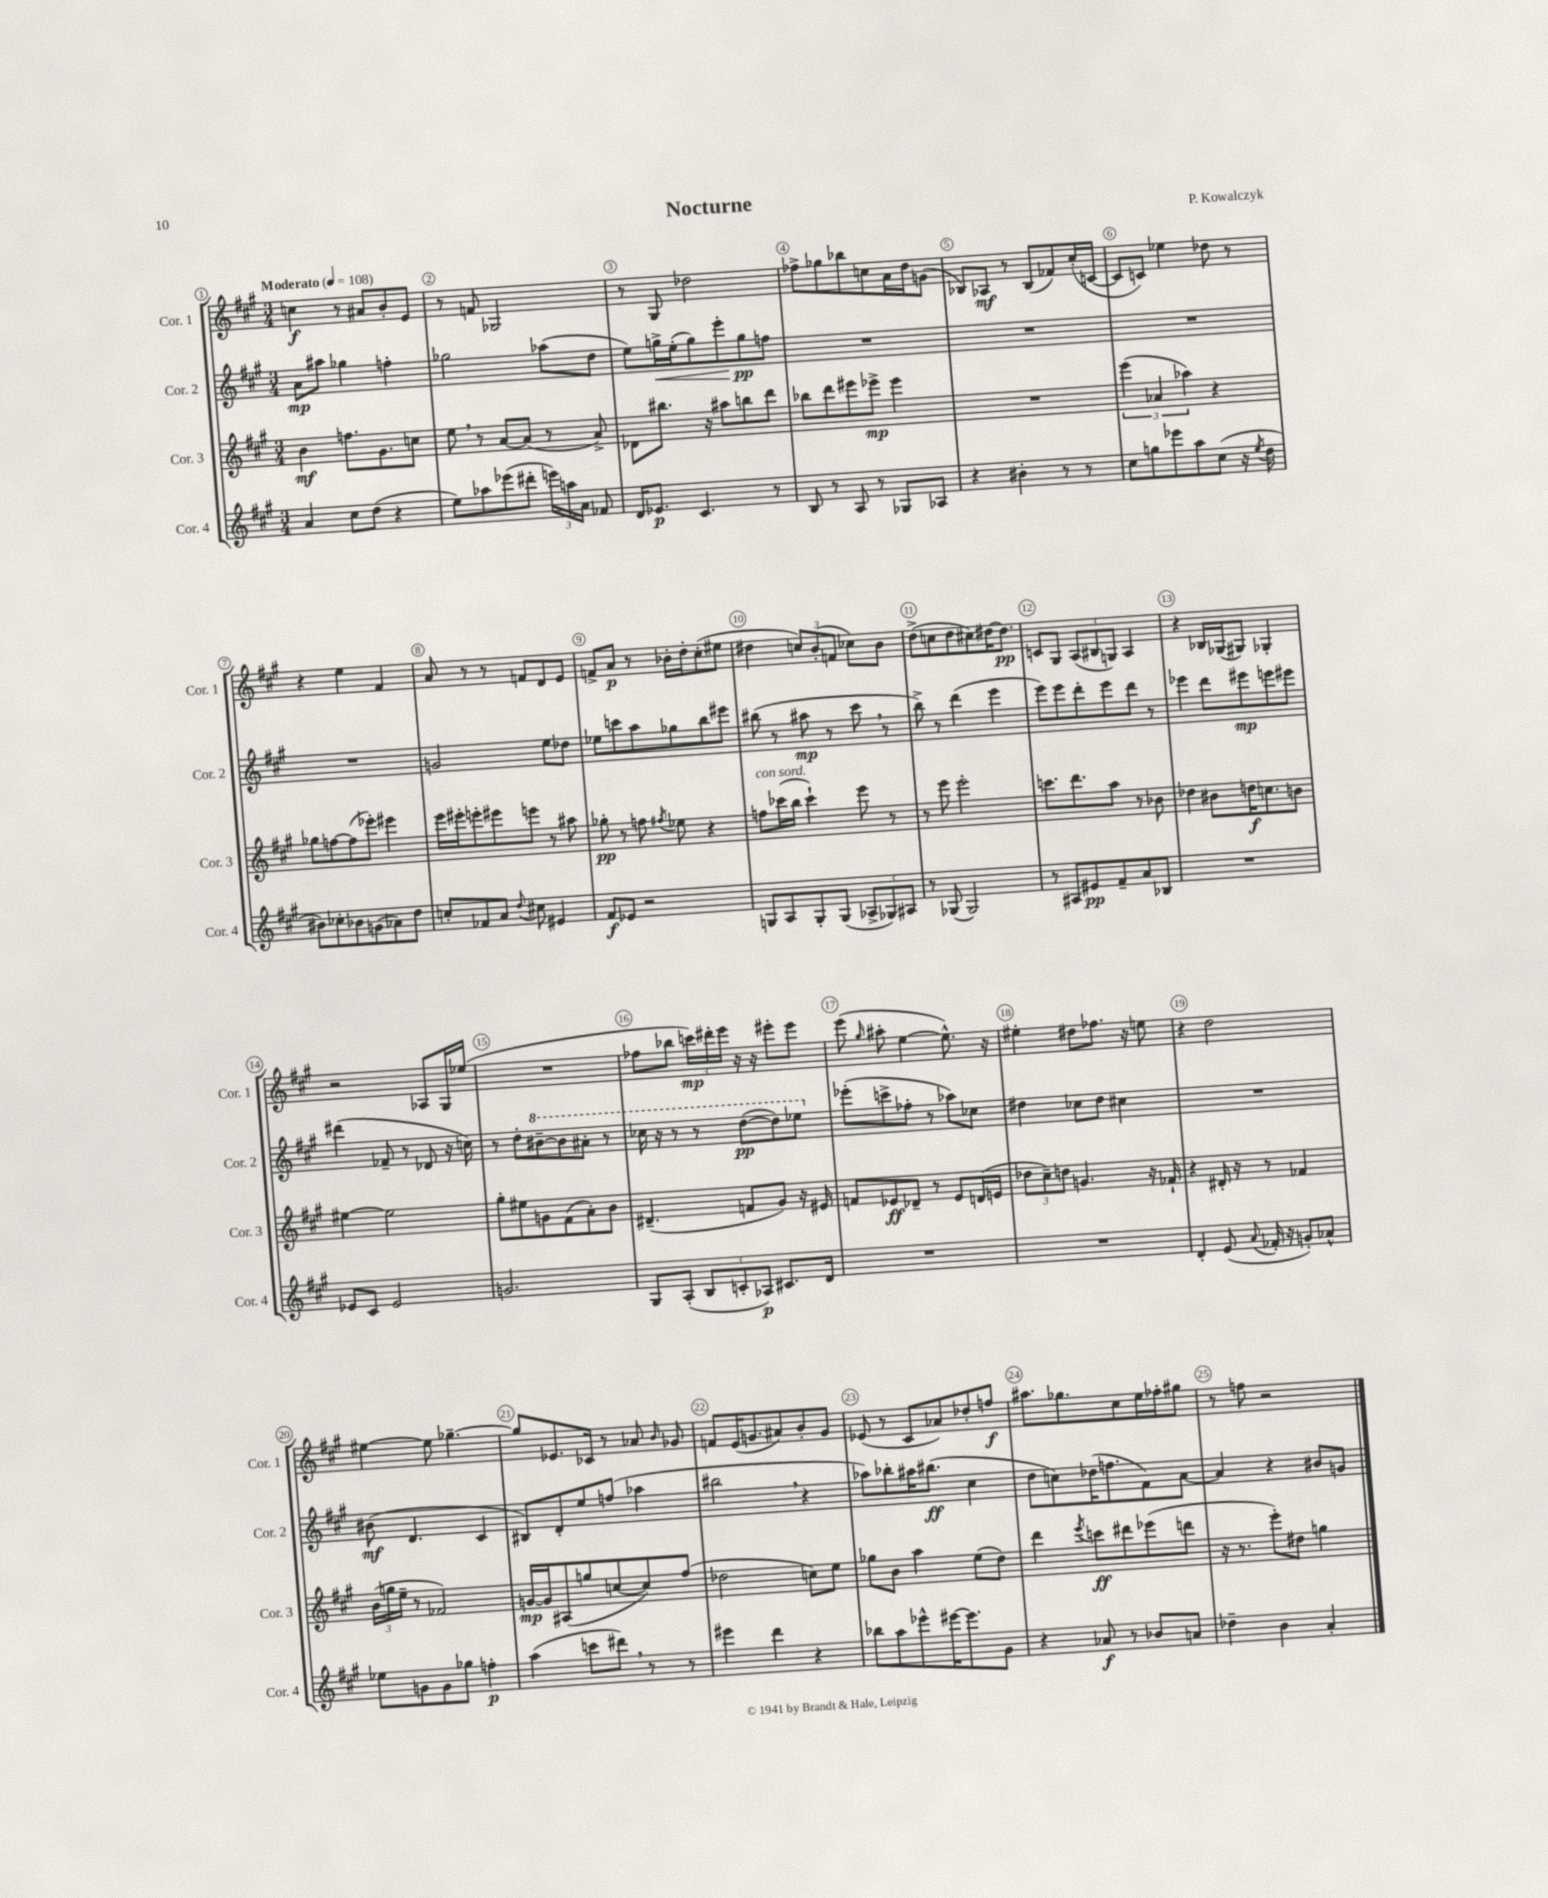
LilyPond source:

\header { title = "Nocturne" composer = "P. Kowalczyk" }
<<
\new StaffGroup <<
\new Staff = "s0" \with { instrumentName = "Cor. 1" shortInstrumentName = "Cor. 1" } {
    \clef treble \key a \major \numericTimeSignature \time 3/4 \tempo "Moderato" 4 = 108
    \autoBeamOff c''4\f r8 ais'8[ b'8-. e'8] |
    r8 f'8 ges2 |
    r8 gis8 des''2 |
    fes''8[-> ges''8 bes''8 c''8 a'16 d''16 g'8]( |
    bes8[) aes8]\mf r8 bes8[( fes'8) cis''16-.( c'16]~ |
    c'8[ c'8]) ees''4 des''8 r8 |
    r4 e''4 fis'4 |
    a'8 r8 r8 f'8[ d'8 e'8] |
    f'8[-> a'8]\p r8 bes'16[-. d''16-. cis''8-.( eis''8] |
    dis''4 \tuplet 3/2 { c''8[) b'8-.( f'8] } ces''8[) b'8] |
    d''8[->( c''8 d''8 cis''8) dis''16~ dis''8.]\pp |
    c'8[ gis8] \tuplet 3/2 { a8[( bis8 g8]) } a4 |
    r4 bes16[ ges16( gis8]) ges4-. |
    r2 aes8[ gis16 ees''16]( |
    R2. |
    fes''8[ bes''8] \tuplet 3/2 { c'''16[\mp) dis'''16-. e'''16] } r16 r16 eis'''8[-. eis'''8] |
    e'''8( \grace { gis''16 } ais''8-. e''4~ e''8.-^) r16 |
    eis''4-. dis''8[ fes''8.] r16 e''8 |
    r4 d''2 |
    eis''4~ eis''8 ges''4.~-- |
    ges''8[ ees'8. ces'16] r8 aes'8 \grace { b'16 } ges'8 |
    f'8[ e'16( g'8. ais'8) b'8-. g'8] |
    ees'8( r8 cis'8[ aes'8) des''8-. f''8]\f |
    ais''8.[ ges''8. cis''8 e''16 fes''16-. gis''8] |
    r8 f''8 r2 \bar "|." |
}
\new Staff = "s1" \with { instrumentName = "Cor. 2" shortInstrumentName = "Cor. 2" } {
    \clef treble \key a \major \numericTimeSignature \time 3/4
    \autoBeamOff a'8[\mp ais''8] ges''4 f''4-. |
    ges''2 aes''8[( d''8] |
    e''8[) g''16->\< e''16-.( g''8) e'''8-. g''8\pp\! f''8] |
    R2. |
    R2. |
    R2. |
    R2. |
    g'2 e''8[ des''8] |
    ees''8[ c'''8 a''8 ges''8 b''8 eis'''8] |
    bis''8( r8 ais''8\mp r8 cis'''8 \breathe r8 |
    b''8->) r8 d'''4( e'''4 |
    e'''8[) e'''8 d'''8-. e'''8 d'''8] r8 |
    ees'''4 d'''8[ eis'''8\mp e'''8 eis'''8] |
    dis'''4( fes'8-- r8 des'8 r16 c''16) |
    r8 d''8[-. \ottava #1 bis''8~-- bis''8 ais''8]-. r8 |
    ces'''16 r16 r8 r8 d'''8[~\pp( d'''8) ees'''8] \ottava #0 |
    ees'''8[-.( c'''8-> fes''8]-. r8 aes''8[) ces''8] |
    dis''4 ces''8[ dis''8] cis''4 |
    R2. |
    bis'8\mf( d'4. cis'4 |
    bis8[) d'8-. e''8 f''8]( aes''4 |
    bis''2 \breathe r4 |
    aes''8[) bes''8-. ais''16 bis''8.]\ff( cis''4 |
    d''8[ c''8) des''16( f''8. fis'8) a'8]~ |
    a'4 r4 bis'8[ g'8] \bar "|." |
}
\new Staff = "s2" \with { instrumentName = "Cor. 3" shortInstrumentName = "Cor. 3" } {
    \clef treble \key a \major \numericTimeSignature \time 3/4
    \autoBeamOff b'4\mf f''8.[ gis'8. c''8] |
    e''8 \breathe r8 a'8[~ a'8]( r8 a'8->) |
    des'8[ bis''8.] r16 ais''8[ b''8 d'''8] |
    bes''8[ d'''8 eis'''8 ees'''8]->\mp ees'''4 |
    R2. |
    \tuplet 3/2 { e'''4( aes'4 aes''4) } r4 |
    ges''8[ f''8~ f''8( ees'''8]-.) eis'''4 |
    e'''16[ eis'''16-. e'''8-. eis'''8 e'''8] r8 ais''8 |
    ges''8-.\pp r8 f''8 \acciaccatura { fis''8 } ees''8 r4 |
    f''8[^\markup { \italic "con sord." } ces'''16( b''16] ces'''4-!) e'''8 r8 |
    r8 e'''8 e'''2-. |
    c'''8.[ d'''8. a''8] r8 bes'8 |
    des''4 bis'8[ d''16\f c''8. b'8] |
    eis''4~ eis''2 |
    gis''8[-. eis''8 g'8 fis'8( a'8-.) b'8] |
    dis'4.--( f'8[ gis'8]) r16 eis'16 |
    f'8[ ees'8\ff des'8]-- r8 ees'8[ d'16( e'16] |
    \tuplet 3/2 { des''8[ cis''8--) d''8] } g'4. r16 fes'16-! |
    r4 dis'16-. r16 r8 fes'4 |
    \tuplet 3/2 { b'16[( g''16 e''16]-- } r8 fes'2) |
    g'16[~\mp g'16 ais8( g''8 c''8~ c''8) fis''8]( |
    des''2 c''8[) e''8] |
    ges''8[ b'8] a''4 e''8[( d''8]) |
    d'''4 \acciaccatura { e'''8 } c'''8[\ff dis'''8 ees'''8( d'''8] |
    r16 r8. e'''8[-.) dis''8] g''4 \bar "|." |
}
\new Staff = "s3" \with { instrumentName = "Cor. 4" shortInstrumentName = "Cor. 4" } {
    \clef treble \key a \major \numericTimeSignature \time 3/4
    \autoBeamOff a'4 cis''8[ d''8]( r4 |
    e''8[) aes''8 ees'''8( dis'''8]-. \tuplet 3/2 { e'''16[) a''16 a'16] } fes'8 |
    d'16[ ees'8.]\p cis'4. r8 |
    b8 r8 a8 r8 ges8[ aes8] |
    r4 bis'4-. r8 r8 |
    cis''8[ g''8 ees'''8 a''8 cis''8]( r16 \acciaccatura { e''8 } d''16 |
    bis'8[) ces''8-. bes'8 g'8( aes'8) d''8] |
    c''8[-. fes'8 a'8] \appoggiatura { d''8 } cis''8 eis'4 |
    fis'8[\f ees'8] r2 |
    g8[ a8 g8-. g8]( \tuplet 3/2 { aes8[-> ges8) ais8] } |
    r8 ges8( ges2) |
    r8 ais8[ eis'8\pp fis'8-- a'8 bes8] |
    R2. |
    ees'8[ cis'8] ees'2 |
    g'2. |
    gis8[ a8]-.( \tuplet 3/2 { b8[ c'8-. aes8]\p) } cis'8.[ d'16] |
    R2. |
    R2. |
    d'4-. e'8( \appoggiatura { a'8 } fes'16-. r16 g'8[-.) aes'8]-^ |
    ees''8[ g'8 g'8 ges''8] f''4-.\p |
    a''4( c'''8[ dis'''8]) \breathe r8 r8 |
    eis'''4 d'''4 r4 |
    bes''8[ a''8 ees'''8-^ eis'''16~ eis'''8. gis'8] |
    r4 aes'8\f r8 bes'8[ a'8] |
    des''4-- b'4 a'4-. \bar "|." |
}
>>
>>
\layout { \context { \Score \override BarNumber.break-visibility = ##(#f #t #t) barNumberVisibility = #all-bar-numbers-visible \override BarNumber.stencil = #(make-stencil-circler 0.1 0.3 ly:text-interface::print) } }
